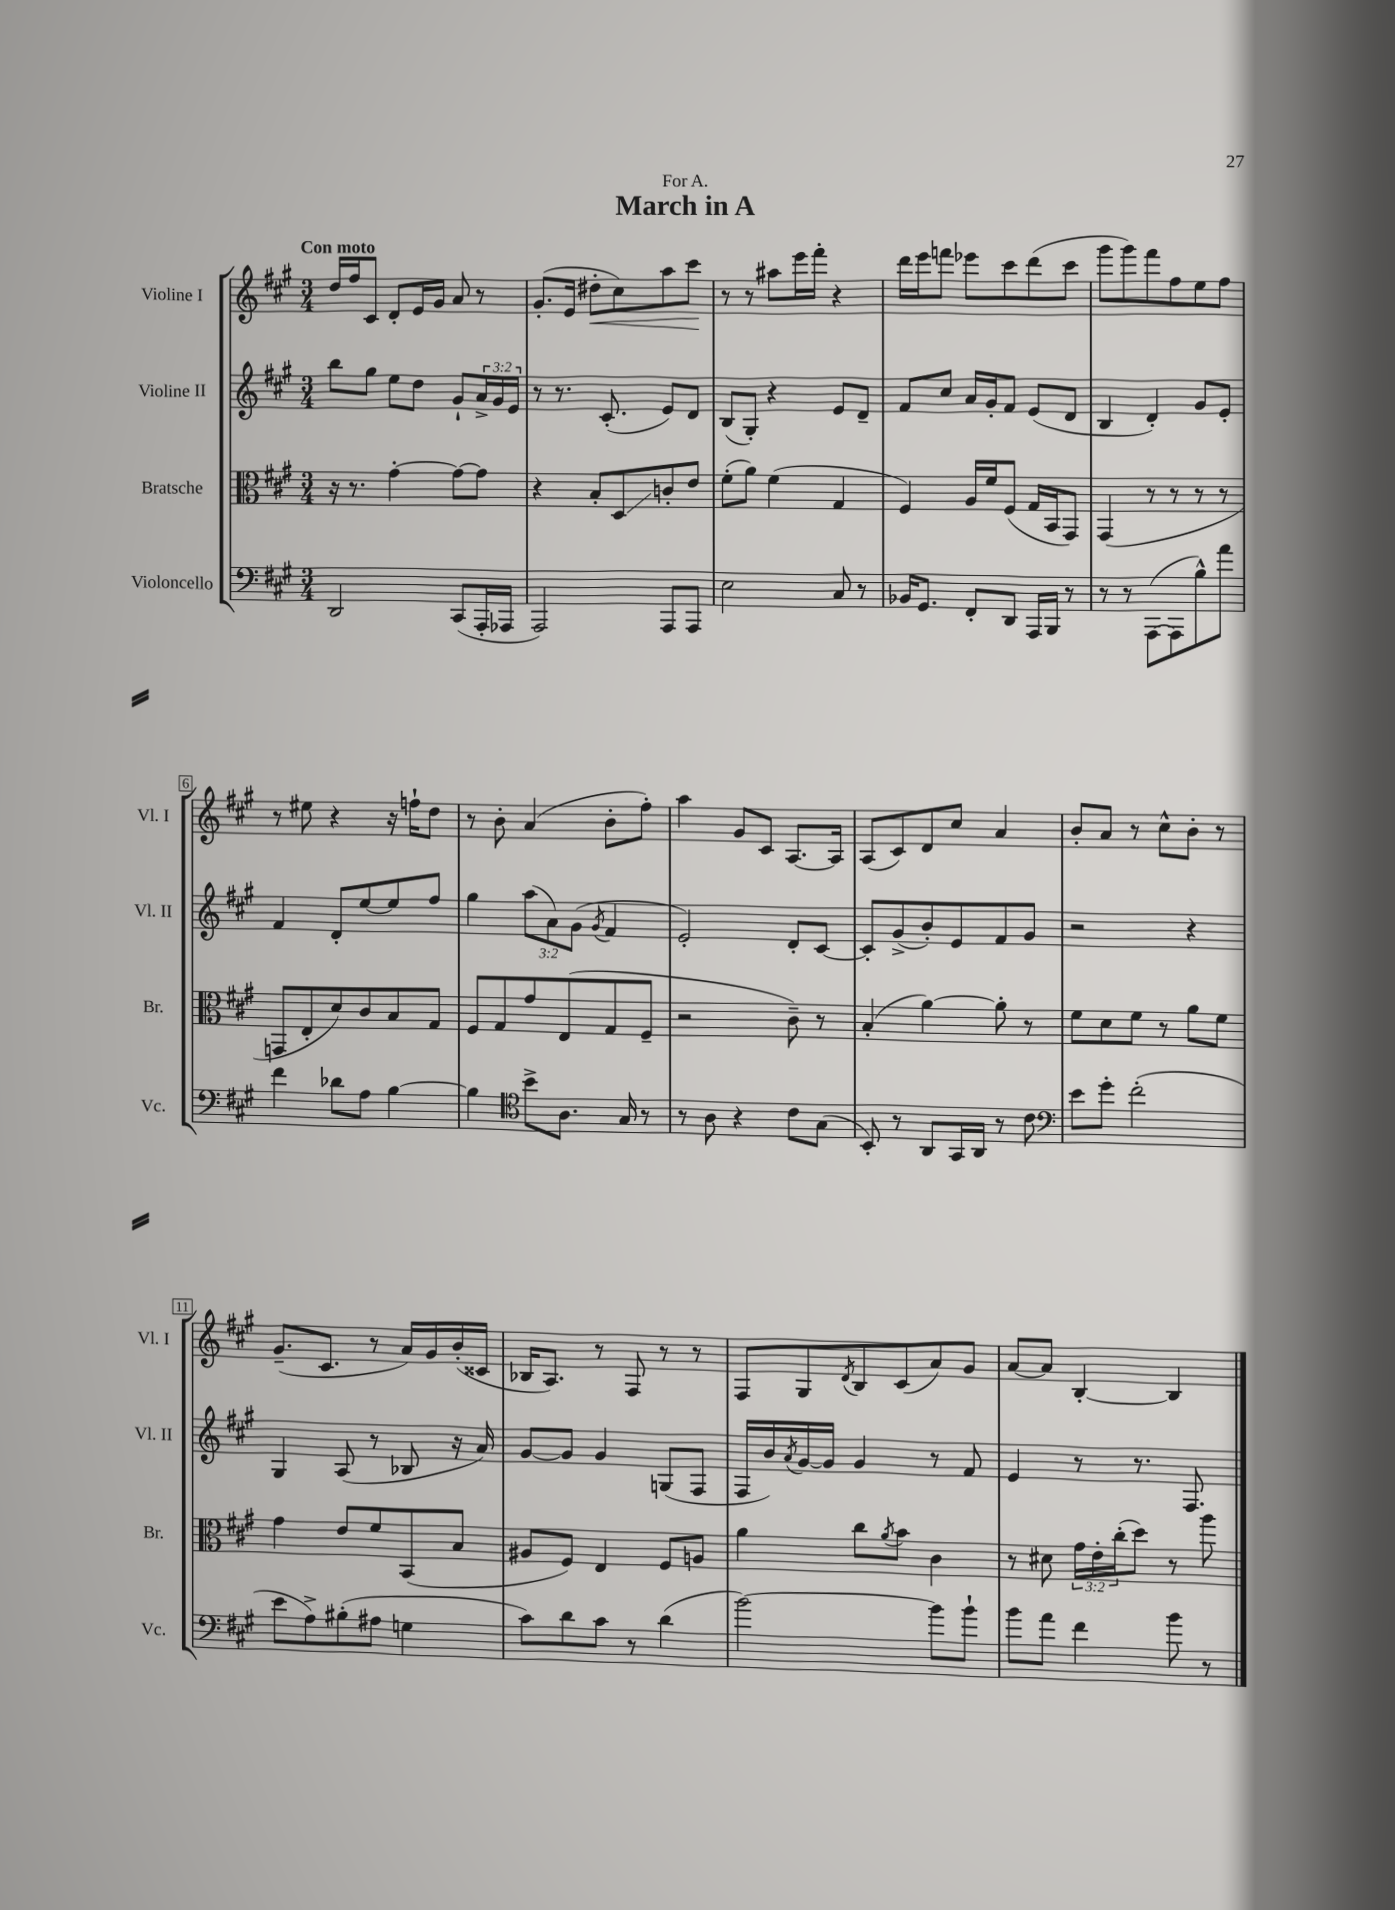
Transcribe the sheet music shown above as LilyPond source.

\header { title = "March in A" dedication = "For A." }
<<
\new StaffGroup <<
\new Staff = "s0" \with { instrumentName = "Violine I" shortInstrumentName = "Vl. I" } {
    \clef treble \key a \major \numericTimeSignature \time 3/4 \tempo "Con moto"
    d''16 fis''16 cis'8 d'8-. e'16 gis'16 a'8 r8 |
    gis'8.-.( e'16 dis''8-.\< cis''8) a''8 cis'''8\! |
    r8 r8 ais''8 e'''16 fis'''16-. r4 |
    d'''16 e'''16 f'''8 ees'''8 cis'''8 d'''8( cis'''8 |
    gis'''8 gis'''8) fis'''8 fis''8 e''8 fis''8 |
    r8 eis''8 r4 r16 f''16-! d''8 |
    r8 b'8-. a'4( b'8-. fis''8-.) |
    a''4 gis'8 cis'8 a8.~ a16 |
    a8( cis'8) d'8 cis''8 a'4 |
    b'8-. a'8 r8 cis''8-^ b'8-. r8 |
    gis'8.--( cis'8. r8 a'16) gis'16 b'16-.( cisis'16 |
    bes16 a8.) r8 fis8 r8 r8 |
    fis8 gis8 \acciaccatura { d'8 } b8 cis'8( a'8) gis'8 |
    a'8~ a'8 b4~-. b4 \bar "|." |
}
\new Staff = "s1" \with { instrumentName = "Violine II" shortInstrumentName = "Vl. II" } {
    \clef treble \key a \major \numericTimeSignature \time 3/4 \override Staff.TupletNumber.text = #tuplet-number::calc-fraction-text
    b''8 gis''8 e''8 d''8 gis'8-! \tuplet 3/2 { a'16-> gis'16 e'16 } |
    r8 r8. cis'8.-.( e'8) d'8 |
    b8( gis8-.) r4 e'8 d'8-- |
    fis'8 cis''8 a'16 gis'16-. fis'8 e'8( d'8 |
    b4 d'4-.) gis'8 e'8-. |
    fis'4 d'8-. e''8~ e''8 fis''8 |
    gis''4 \tuplet 3/2 { a''8( a'8) gis'8( } \acciaccatura { gis'8 } fis'4 |
    e'2-.) d'8-. cis'8~ |
    cis'8-. gis'8->( b'8-.) e'8 fis'8 gis'8 |
    r2 r4 |
    gis4 a8( r8 bes8 r16 a'16) |
    gis'8~ gis'8 gis'4 g8( fis8 |
    fis16 b'16) \acciaccatura { a'8 } gis'16~ gis'16 gis'4 r8 fis'8 |
    e'4 r8 r8. fis8. \bar "|." |
}
\new Staff = "s2" \with { instrumentName = "Bratsche" shortInstrumentName = "Br." } {
    \clef alto \key a \major \numericTimeSignature \time 3/4 \override Staff.TupletNumber.text = #tuplet-number::calc-fraction-text
    r16 r8. gis'4~-. gis'8~ gis'8 |
    r4 b8-. d8\glissando c'8-. e'8 |
    fis'8-.( a'8) fis'4( gis4 |
    fis4) a16 fis'16 fis8( gis16 b,16 gis,8) |
    gis,4( r8 r8 r8 r8 |
    g,8 e8-. d'8) cis'8 b8 gis8 |
    fis8 gis8 gis'8 e8( gis8 fis8-- |
    r2 cis'8--) r8 |
    b4-.( a'4~) a'8-. r8 |
    fis'8 d'8 fis'8 r8 a'8 fis'8 |
    gis'4 e'8 fis'8 b,8( b8 |
    ais8 fis8) e4 fis8 a8 |
    a'4 cis''8 \acciaccatura { a'8 } b'8 cis'4 |
    r8 dis'8 \tuplet 3/2 { gis'16 e'16-. cis''16-.( } d''8) r8 a''8 \bar "|." |
}
\new Staff = "s3" \with { instrumentName = "Violoncello" shortInstrumentName = "Vc." } {
    \clef bass \key a \major \numericTimeSignature \time 3/4
    d,2 cis,8( a,,16-. aes,,16 |
    a,,2) a,,8 a,,8 |
    e2 cis8 r8 |
    bes,16 gis,8. fis,8-. d,8 a,,16 b,,16 r8 |
    r8 r8 a,,8~( a,,8 b8-^) a'8 |
    fis'4 des'8 a8 b4~ |
    b4 \clef tenor b'8-> a8. gis16 r8 |
    r8 a8 r4 cis'8 gis8( |
    b,8-.) r8 a,8 gis,16 a,16 r8 cis'8 |
    \clef bass e'8 gis'8-. fis'2-.( |
    e'8 a8->) bis8-.( ais8 g4 |
    cis'8) d'8 cis'8 r8 d'4( |
    b'2~) b'8 b'8-! |
    b'8 a'8 fis'4 b'8 r8 \bar "|." |
}
>>
>>
\layout { \context { \Score \override BarNumber.stencil = #(make-stencil-boxer 0.1 0.3 ly:text-interface::print) } }
